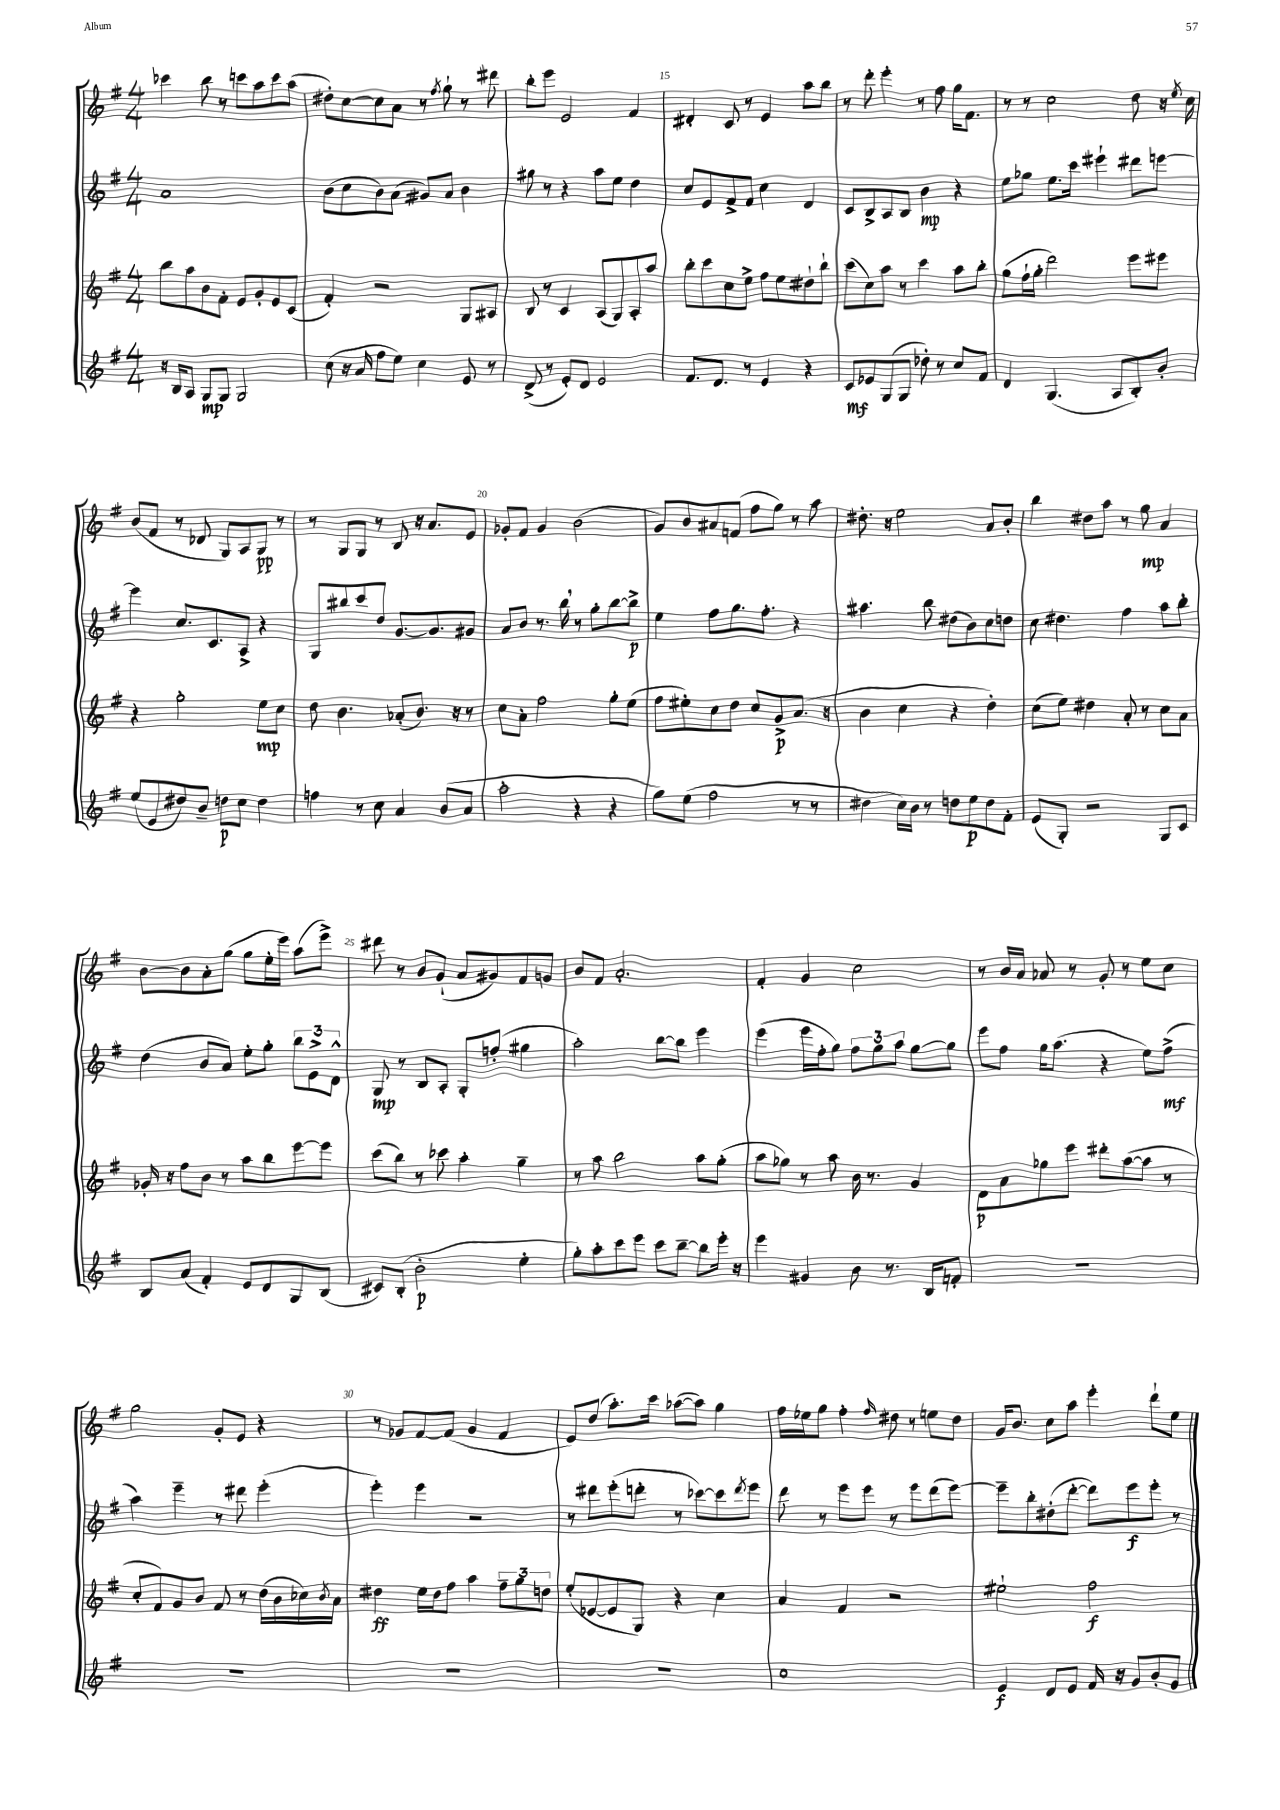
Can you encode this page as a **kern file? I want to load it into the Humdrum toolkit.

**kern	**dynam	**kern	**dynam	**kern	**dynam	**kern	**dynam
*part4	*part4	*part3	*part3	*part2	*part2	*part1	*part1
*staff4	*staff4	*staff3	*staff3	*staff2	*staff2	*staff1	*staff1
*clefG2	*	*clefG2	*	*clefG2	*	*clefG2	*
*k[f#]	*	*k[f#]	*	*k[f#]	*	*k[f#]	*
*M4/4	*	*M4/4	*	*M4/4	*	*M4/4	*
=12	=12	=12	=12	=12	=12	=12	=12
16r	.	8bb\L	.	1a	.	4ccc-X\	.
16B/KL	.	.	.	.	.	.	.
8A/J	.	8aa\	.	.	.	.	.
8G/L	mp	8b\	.	.	.	8bb\	.
8G/J	.	8f#'\J	.	.	.	8r	.
2G/	.	8e/L	.	.	.	8cccn\L	.
.	.	8g'/	.	.	.	8aa\	.
.	.	8e/	.	.	.	8ccc\	.
.	.	(8c/J	.	.	.	(8aa\J	.
=13	=13	=13	=13	=13	=13	=13	=13
(8cc\	.	4f#'/)	.	(8b\L	.	8dd#X'\L)	.
16r	.	.	.	8cc\	.	[8cc\	.
16a/	.	.	.	.	.	.	.
8ff#\L	.	2r	.	8b\)	.	8cc\]	.
8ee\J)	.	.	.	(8a\J	.	8a\J	.
4cc\	.	.	.	8g#X/L)	.	8r	.
.	.	.	.	.	.	8qff#/	.
.	.	.	.	8a/J	.	8gg`\	.
8e/	.	8G/L	.	4b\	.	8r	.
8r	.	8A#X/J	.	.	.	8ddd#X\	.
=14	=14	=14	=14	=14	=14	=14	=14
(8d^/	.	8B/	.	8gg#X\	.	8bb'\L	.
8r	.	8r	.	8r	.	8eee\J	.
8e'/L)	.	4c/	.	4r	.	2e/	.
8d/J	.	.	.	.	.	.	.
2e/	.	(8A/L	.	8aa\L	.	.	.
.	.	8G/)	.	8ee\J	.	.	.
.	.	8A'/	.	4dd\	.	4f#/	.
.	.	8aa/J	.	.	.	.	.
=15	=15	=15	=15	=15	=15	=15	=15
8.f#/L	.	8bb'\L	.	8cc/L	.	4d#X'/	.
.	.	8ccc\	.	8e/	.	.	.
8.d/J	.	.	.	.	.	.	.
.	.	8cc\	.	8f#^/	.	8c/	.
8r	.	8ee^\J	.	8f#/J	.	8r	.
4e/	.	8ff#\L	.	4cc\	.	4e/	.
.	.	8ee\	.	.	.	.	.
4r	.	8dd#X`\	.	4d/	.	8aa\L	.
.	.	8bb`\J	.	.	.	8bb\J	.
=16	=16	=16	=16	=16	=16	=16	=16
8c/L	mf	(8ccc\L	.	8c/L	.	8r	.
8e-X/	.	8cc\)	.	8B^/	.	8ddd'\	.
(8G/	.	8aa\J	.	8A/	.	4eee'\	.
8G/J	.	8r	.	8B/J	.	.	.
8dd-X'\)	.	4ccc\	.	4b\	mp	8r	.
8r	.	.	.	.	.	8ff#\	.
8cc/L	.	8aa\L	.	4r	.	16gg\KL	.
.	.	.	.	.	.	8.f#\J	.
8f#/J	.	8bb'\J	.	.	.	.	.
=17	=17	=17	=17	=17	=17	=17	=17
4d/	.	(8gg\L	.	8ee\L	.	8r	.
.	.	16ff#`\L	.	8gg-X\J	.	8r	.
.	.	16gg'\JJ	.	.	.	.	.
(4.G/	.	2ddd\)	.	8.ee\L	.	2cc\	.
.	.	.	.	16ccc\Jk	.	.	.
.	.	.	.	4eee#X`\	.	.	.
8A/L	.	.	.	.	.	.	.
8B'/)	.	8eee\L	.	8ddd#X\L	.	8dd\	.
8b'/J	.	8eee#X\J	.	[8eeen\J	.	16r	.
.	.	.	.	.	.	8qee/	.
.	.	.	.	.	.	16cc\	.
!!LO:LB:g=z
=18	=18	=18	=18	=18	=18	=18	=18
(8ee/L	.	4r	.	4eee\]	.	(8b/L	.
8e/	.	.	.	.	.	8f#/J	.
8dd#X/)	.	2gg'\	.	8.cc/L	.	8r	.
8b~/J	.	.	.	.	.	8d-X/	.
.	.	.	.	8.c/	.	.	.
8ddn\L	p	.	.	.	.	8G/L)	.
8cc\J	.	.	.	8A^/J	.	8A/	.
4dd\	.	8ee\L	mp	4r	.	8G/J	pp
.	.	8cc\J	.	.	.	8r	.
=19	=19	=19	=19	=19	=19	=19	=19
4ffn\	.	8dd\	.	8G/L	.	8r	.
.	.	4.b\	.	8bb#X/	.	8G/L	.
8r	.	.	.	8ccc/	.	8G/J	.
8cc\	.	.	.	8dd/J	.	8r	.
4a/	.	(8a-X'/L	.	[8.g/L	.	8B/	.
.	.	8.b/J)	.	.	.	16r	.
.	.	.	.	8.g/]	.	8.a/L	.
(8b/L	.	.	.	.	.	.	.
.	.	16r	.	.	.	.	.
8a/J	.	8r	.	8g#X/J	.	8e/J	.
=20	=20	=20	=20	=20	=20	=20	=20
2aa'\	.	8cc\L	.	8a/L	.	8g-X'/L	.
.	.	8a'\J	.	8b/J	.	8f#/J	.
.	.	2ff#\	.	8.r	.	4g-/	.
.	.	.	.	16bb,\	.	.	.
4r	.	.	.	8r	.	(2b\	.
.	.	.	.	8gg'\L	.	.	.
4r	.	8gg'\L	.	[8bb\	.	.	.
.	.	(8ee\J	.	8bb^\J]	p	.	.
=21	=21	=21	=21	=21	=21	=21	=21
8gg\L)	.	8ff#\L	.	4ee\	.	8g/L)	.
(8ee\J	.	8ee#X'\)	.	.	.	8b/	.
2ff#\	.	8cc\	.	8ff#\L	.	8a#X/	.
.	.	8dd\J	.	8.gg\	.	(8fn/J	.
.	.	8cc/L	.	.	.	8ff#\L	.
.	.	.	.	8.ff#'\J	.	.	.
.	.	8g^/	p	.	.	8gg\J)	.
8r	.	(8.a/J	.	4r	.	8r	.
8r	.	.	.	.	.	8aa\	.
.	.	16r	.	.	.	.	.
=22	=22	=22	=22	=22	=22	=22	=22
4dd#X\	.	4b\	.	4.aa#X\	.	8.dd#X'\	.
.	.	.	.	.	.	16r	.
16cc\LL)	.	4cc\	.	.	.	2ee\	.
16b\JJ	.	.	.	.	.	.	.
8r	.	.	.	8bb\	.	.	.
8ddn\L	.	4r	.	(8dd#X\L	.	.	.
8ee\	p	.	.	8b\)	.	.	.
8dd\	.	4dd'\)	.	8cc\	.	8a/L	.
8f#'\J	.	.	.	8ddn\J	.	8b'/J	.
=23	=23	=23	=23	=23	=23	=23	=23
(8e/L	.	(8cc\L	.	8cc\	.	4bb\	.
8G'/J)	.	8ee\J)	.	4.dd#X\	.	.	.
2r	.	4dd#X\	.	.	.	8dd#X\L	.
.	.	.	.	.	.	8aa\J	.
.	.	8a'/	.	4ff#\	.	8r	.
.	.	8r	.	.	.	8gg\	mp
8G/L	.	8cc\L	.	8aa\L	.	4a/	.
8c/J	.	8a\J	.	8bb'\J	.	.	.
!!LO:LB:g=z
=24	=24	=24	=24	=24	=24	=24	=24
8B/L	.	16g-X'/	.	(4dd\	.	[8b\L	.
.	.	16r	.	.	.	.	.
(8a/J	.	8ff#\L	.	.	.	8b\]	.
4f#'/)	.	8b\J	.	8b/L	.	8a'\	.
.	.	8r	.	8a/J)	.	(8gg\J	.
8e/L	.	8aa\L	.	8ee'\L	.	8gg\L	.
8d/	.	8bb\	.	8gg'\J	.	16ee'\L	.
.	.	.	.	.	.	16eee\JJ)	.
8G/	.	[8eee\	.	12bb\L	.	(8aa\L	.
.	.	.	.	12e^\	.	.	.
(8B/J	.	8eee\J]	.	.	.	8eee^\J)	.
.	.	.	.	12d^^\J	.	.	.
=25	=25	=25	=25	=25	=25	=25	=25
8c#X/L)	.	(8ccc\L	.	8G/	mp	8ddd#X\	.
(8B'/J	.	8bb\J)	.	8r	.	8r	.
2b'\	p	8r	.	8B/L	.	8b/L	.
.	.	8ccc-X\	.	8A'/J	.	(8g`/J	.
.	.	4aa'\	.	8G'/L	.	8a/L	.
.	.	.	.	(8ffn'/J	.	8g#X/)	.
4ee'\	.	4gg~\	.	4gg#X\	.	8f#/	.
.	.	.	.	.	.	8gn/J	.
=26	=26	=26	=26	=26	=26	=26	=26
8gg'\L)	.	8r	.	2aa'\)	.	8b/L	.
8aa'\	.	8aa\	.	.	.	8f#/J	.
8ccc\	.	2bb\	.	.	.	2.a'/	.
8eee\J	.	.	.	.	.	.	.
8ccc\L	.	.	.	[8bb\L	.	.	.
[8bb~\J	.	.	.	8bb\J]	.	.	.
8bb\L]	.	8aa\L	.	4eee\	.	.	.
16eee'\Jk	.	(8gg'\J	.	.	.	.	.
16r	.	.	.	.	.	.	.
=27	=27	=27	=27	=27	=27	=27	=27
4eee\	.	8aa\L	.	(4eee\	.	4f#'/	.
.	.	8gg-X\J)	.	.	.	.	.
4g#X/	.	8r	.	16eee\LL	.	4g/	.
.	.	.	.	16ff#'\J	.	.	.
.	.	8aa\	.	8gg\J)	.	.	.
8b\	.	16b\	.	12ff#\L	.	2cc\	.
.	.	8.r	.	.	.	.	.
.	.	.	.	12gg\	.	.	.
8.r	.	.	.	.	.	.	.
.	.	.	.	12aa\J	.	.	.
.	.	4g/	.	[8gg\L	.	.	.
16B/KL	.	.	.	.	.	.	.
8fn'/J	.	.	.	8gg\J]	.	.	.
=28	=28	=28	=28	=28	=28	=28	=28
1r	.	8d\L	p	8eee\L	.	8r	.
.	.	8a\	.	8ff#\J	.	16b/LL	.
.	.	.	.	.	.	16a/JJ	.
.	.	8gg-X\	.	16gg\KL	.	8a-X/	.
.	.	.	.	(8.aa\J	.	.	.
.	.	8eee\J	.	.	.	8r	.
.	.	8ddd#X'\L	.	4r	.	8g'/	.
.	.	([8aa\	.	.	.	8r	.
.	.	8aa\J]	.	8ee\L)	.	8ee\L	.
.	.	8r	.	(8ff#^\J	mf	8cc\J	.
!!LO:LB:g=z
=29	=29	=29	=29	=29	=29	=29	=29
1r	.	8cc'/L	.	4aa\)	.	2gg\	.
.	.	8f#/)	.	.	.	.	.
.	.	8g/	.	4eee~\	.	.	.
.	.	8b/J	.	.	.	.	.
.	.	8f#/	.	8r	.	8g'/L	.
.	.	8r	.	8ddd#X\	.	8e/J	.
.	.	(16dd\LL	.	(4eee'\	.	4r	.
.	.	16b\	.	.	.	.	.
.	.	16cc-X\)	.	.	.	.	.
.	.	8qb/	.	.	.	.	.
.	.	16a\JJ	.	.	.	.	.
=30	=30	=30	=30	=30	=30	=30	=30
1r	.	4dd#X\	ff	4eee'\)	.	8r	.
.	.	.	.	.	.	8g-X/L	.
.	.	16ee\LL	.	4eee\	.	[8f#/	.
.	.	16dd#\J	.	.	.	.	.
.	.	8ff#\J	.	.	.	(8f#/J]	.
.	.	4aa\	.	2r	.	4g-/	.
.	.	12ff#~\L	.	.	.	4f#/	.
.	.	12gg\	.	.	.	.	.
.	.	12ddn\J	.	.	.	.	.
=31	=31	=31	=31	=31	=31	=31	=31
1r	.	(8ee'/L	.	8r	.	8e/L)	.
.	.	[8e-X/	.	8ddd#X\L	.	(8dd/J	.
.	.	8e-/]	.	(8eee'\	.	8.aa'\L)	.
.	.	8G/J)	.	8dddn'\J	.	.	.
.	.	.	.	.	.	16ccc\Jk	.
.	.	4r	.	8r	.	([8aa-X\L	.
.	.	.	.	[8ccc-X\L)	.	8aa-\J])	.
.	.	4cc\	.	8ccc-\]	.	4gg\	.
.	.	.	.	8qddd/	.	.	.
.	.	.	.	8eee\J	.	.	.
=32	=32	=32	=32	=32	=32	=32	=32
1cc	.	4a/	.	8ddd\	.	16ff#\LL	.
.	.	.	.	.	.	16ee-X\J	.
.	.	.	.	8r	.	8gg\J	.
.	.	4f#/	.	8eee\L	.	4ff#'\	.
.	.	.	.	8eee\J	.	.	.
.	.	.	.	.	.	16qqff#/	.
.	.	2r	.	8r	.	8dd#X\	.
.	.	.	.	8eee\L	.	8r	.
.	.	.	.	(8ddd\	.	8een\L	.
.	.	.	.	[8eee\J)	.	8dd#\J	.
=33	=33	=33	=33	=33	=33	=33	=33
4e/	f	2ee#X`\	.	8eee~\L]	.	16g/KL	.
.	.	.	.	.	.	8.b/J	.
.	.	.	.	8bb'\	.	.	.
8d/L	.	.	.	(8dd#X'\	.	8cc\L	.
8e/J	.	.	.	[8ddd'\J	.	8aa\J	.
16f#/	.	2ff#\	f	8ddd\L])	.	4eee'\	.
16r	.	.	.	.	.	.	.
8g/L	.	.	.	8eee\	f	.	.
8b'/	.	.	.	8eee'\J	.	8ddd`\L	.
8g/J	.	.	.	8r	.	8ee\J	.
==	==	==	==	==	==	==	==
*-	*-	*-	*-	*-	*-	*-	*-
